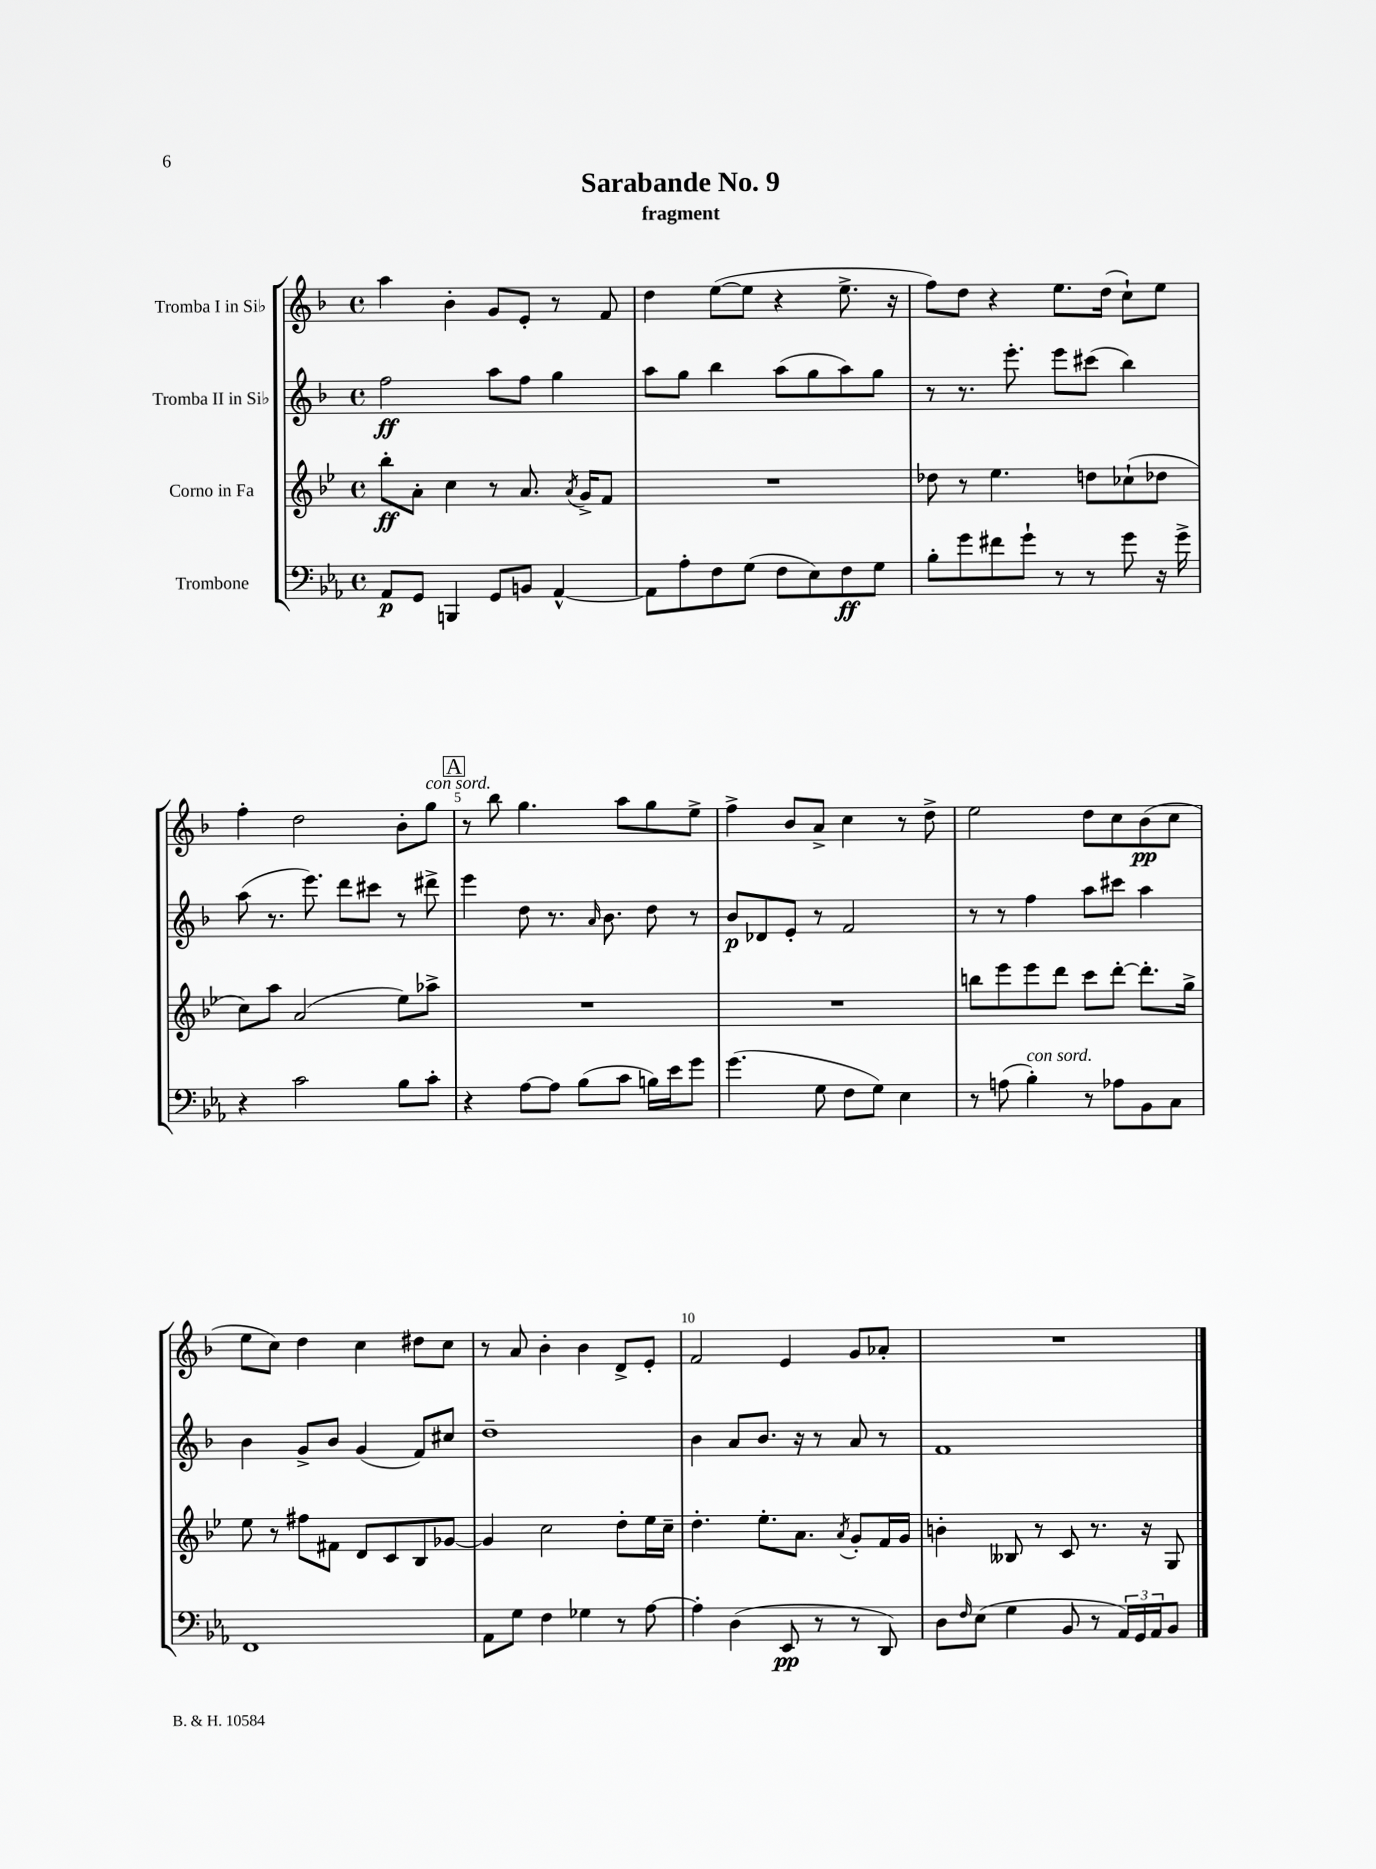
\header { title = "Sarabande No. 9" subtitle = "fragment" }
<<
\new StaffGroup <<
\new Staff = "s0" \with { instrumentName = "Tromba I in Sib" } {
    \clef treble \key f \major \defaultTimeSignature \time 4/4
    a''4 bes'4-. g'8 e'8-. r8 f'8 |
    d''4 e''8~( e''8 r4 e''8.-> r16 |
    f''8) d''8 r4 e''8. d''16( c''8-!) e''8 |
    f''4-. d''2 bes'8-. g''8^\markup { \italic "con sord." } |
    \mark \markup { \box "A" } r8 bes''8 g''4. a''8 g''8 e''8-> |
    f''4-> bes'8 a'8-> c''4 r8 d''8-> |
    e''2 d''8 c''8 bes'8\pp( c''8 |
    e''8 c''8) d''4 c''4 dis''8 c''8 |
    r8 a'8 bes'4-. bes'4 d'8-> e'8-. |
    f'2 e'4 g'8 aes'8-. |
    R1 \bar "|." |
}
\new Staff = "s1" \with { instrumentName = "Tromba II in Sib" } {
    \clef treble \key f \major \defaultTimeSignature \time 4/4
    f''2\ff a''8 f''8 g''4 |
    a''8 g''8 bes''4 a''8( g''8 a''8) g''8 |
    r8 r8. e'''8.-. e'''8 cis'''8( bes''4) |
    a''8( r8. e'''8.) d'''8 cis'''8 r8 dis'''8-> |
    \mark \markup { \box "A" } e'''4 d''8 r8. \grace { a'16 } bes'8. d''8 r8 |
    bes'8\p des'8 e'8-. r8 f'2 |
    r8 r8 f''4 a''8 cis'''8 a''4 |
    bes'4 g'8-> bes'8 g'4( f'8) cis''8 |
    d''1-- |
    bes'4 a'8 bes'8. r16 r8 a'8 r8 |
    f'1 \bar "|." |
}
\new Staff = "s2" \with { instrumentName = "Corno in Fa" } {
    \clef treble \key bes \major \defaultTimeSignature \time 4/4
    bes''8-.\ff a'8-. c''4 r8 a'8. \acciaccatura { a'8 } g'16-> f'8 |
    R1 |
    des''8 r8 ees''4. d''8 ces''8-!( des''8 |
    c''8) a''8 a'2( ees''8) aes''8-> |
    \mark \markup { \box "A" } R1 |
    R1 |
    b''8 ees'''8 ees'''8 d'''8 c'''8 d'''8~-. d'''8.-. g''16-> |
    ees''8 r8 fis''8 fis'8 d'8 c'8 bes8 ges'8~ |
    ges'4 c''2 d''8-. ees''16 c''16-- |
    d''4.-. ees''8.-. a'8. \acciaccatura { a'8 } g'8-. f'16 g'16 |
    b'4-. beses8 r8 c'8 r8. r16 g8 \bar "|." |
}
\new Staff = "s3" \with { instrumentName = "Trombone" } {
    \clef bass \key ees \major \defaultTimeSignature \time 4/4
    aes,8\p g,8 b,,4 g,8 b,8 aes,4~-^ |
    aes,8 aes8-. f8 g8( f8 ees8) f8\ff g8 |
    bes8-. g'8 fis'8 g'8-! r8 r8 g'8 r16 g'16-> |
    r4 c'2 bes8 c'8-. |
    \mark \markup { \box "A" } r4 aes8~ aes8 bes8( c'8 b16) ees'16 g'8 |
    g'4.( g8 f8 g8) ees4 |
    r8 a8( bes4-.^\markup { \italic "con sord." }) r8 aes8 bes,8 c8 |
    f,1 |
    aes,8 g8 f4 ges4 r8 aes8~ |
    aes4-. d4( ees,8\pp r8 r8 d,8) |
    d8 \grace { f16 } ees8( g4 bes,8 r8 \tuplet 3/2 { aes,16) g,16 aes,16 } bes,8 \bar "|." |
}
>>
>>
\layout { \context { \Score \override BarNumber.break-visibility = ##(#f #t #t) barNumberVisibility = #(every-nth-bar-number-visible 5) } }
